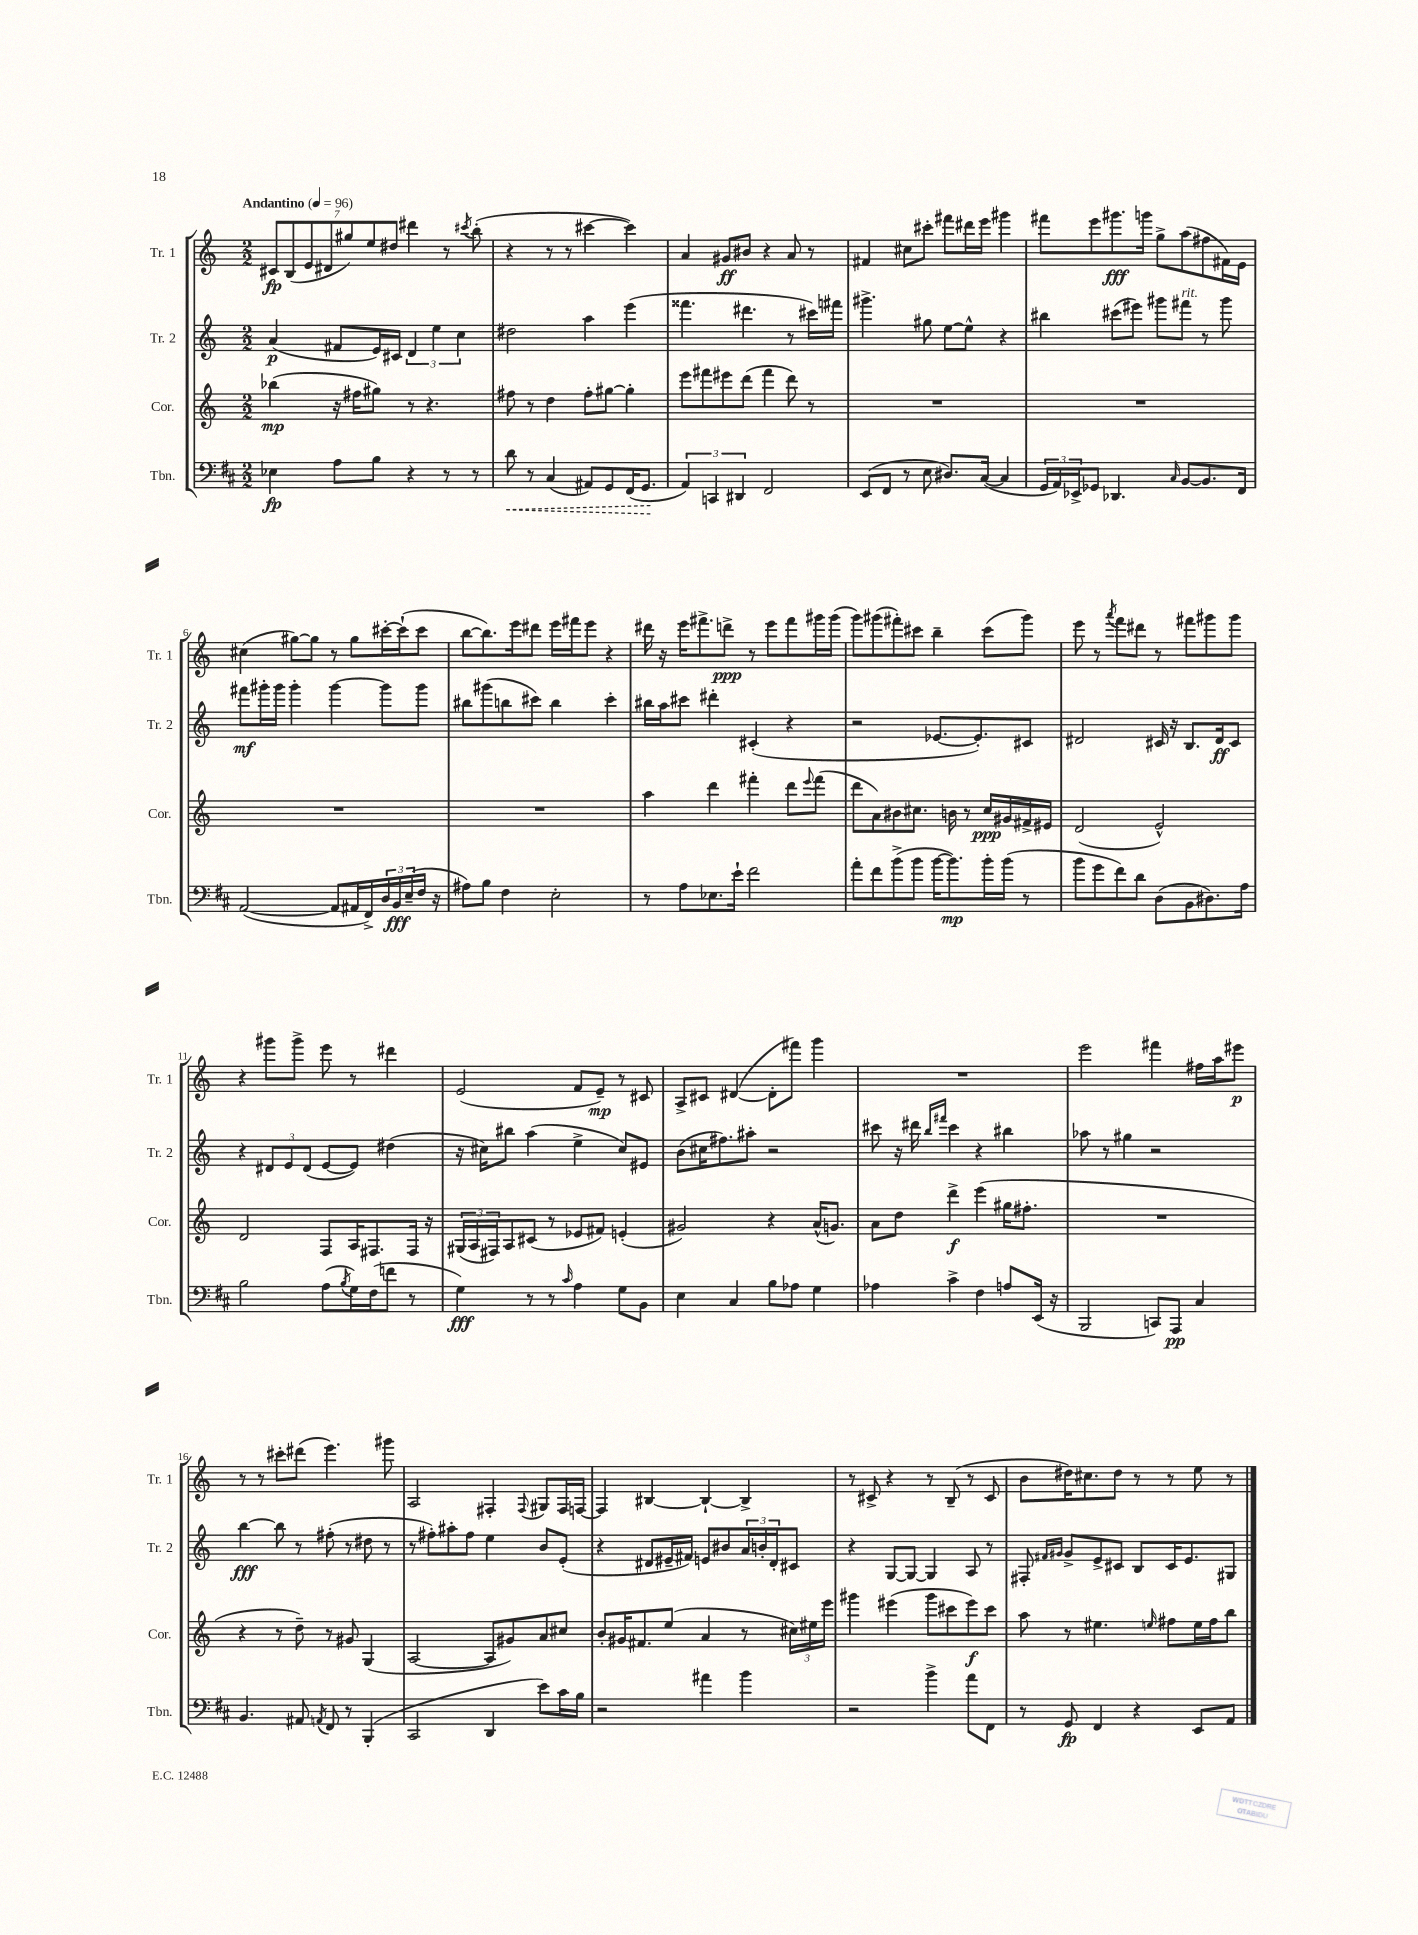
<<
\new StaffGroup <<
\new Staff = "s0" \with { instrumentName = "Tr. 1" shortInstrumentName = "Tr. 1" } {
    \clef treble \key c \major \numericTimeSignature \time 2/2 \tempo "Andantino" 4 = 96
    \tuplet 7/4 { cis'8\fp b8( e'8 dis'8 gis''8) e''8 dis''8 } dis'''4 r8 \acciaccatura { cis'''8 } b''8-.( |
    r4 r8 r8 cis'''4~ cis'''4) |
    a'4 gis'8\ff bis'8 r4 a'8 r8 |
    fis'4 cis''8 cis'''8-. fis'''8 dis'''16 e'''16 gis'''4 |
    fis'''8 e'''8 gis'''8.\fff g'''16 g''8-> a''8( fis''8 fis'16) e'16 |
    cis''4( gis''8~) gis''8 r8 gis''8 cis'''16~-. cis'''16-!( cis'''8 |
    b''8~ b''8.) e'''16 dis'''8 e'''16 fis'''16 e'''8 r4 |
    dis'''16 r16 e'''16 fis'''8.-> d'''8->\ppp r8 e'''8 fis'''8 gis'''16 gis'''16( |
    g'''8) gis'''8( fis'''8-.) cis'''8 b''4-- cis'''8( gis'''8) |
    e'''8 r8 \acciaccatura { a'''8 } f'''8 dis'''8 r8 fis'''8 gis'''8 gis'''8 |
    r4 gis'''8 gis'''8-> e'''8 r8 dis'''4 |
    e'2( f'8 e'8--\mp) r8 cis'8 |
    a8-> cis'8 dis'4~( dis'8-. fis'''8) g'''4 |
    R1 |
    e'''2 fis'''4 fis''16 a''16 eis'''8\p |
    r8 r8 cis'''8-. dis'''8( e'''4.) gis'''8 |
    a2 fis4-. \appoggiatura { fis8 } gis8 fis16 f16~ |
    f4 bis4~ bis4~-! bis4-> |
    r8 cis'8-> r4 r8 b8--( r8 cis'8 |
    b'8 dis''16) cis''8. dis''8 r8 r8 e''8 r8 \bar "|." |
}
\new Staff = "s1" \with { instrumentName = "Tr. 2" shortInstrumentName = "Tr. 2" } {
    \clef treble \key c \major \numericTimeSignature \time 2/2
    a'4\p( fis'8 e'16) cis'16 \tuplet 3/2 { d'4 e''4 c''4 } |
    dis''2 a''4 e'''4( |
    fisis'''4. dis'''4. r8 cis'''16) fis'''16 |
    gis'''4.-> gis''8 e''8~ e''8-^ r4 |
    bis''4 cis'''8( eis'''8) gis'''8 fis'''8^\markup { \italic "rit." } r8 gis'''8 |
    fis'''8\mf gis'''16-. gis'''16 gis'''4-. gis'''4~ gis'''8 gis'''8 |
    bis''8 gis'''8( b''8 cis'''8) b''4 cis'''4-. |
    bis''16 a''16 cis'''8 dis'''4-. cis'4-.( r4 |
    r2 ees'8.~ ees'8.-.) cis'8 |
    dis'2 cis'16 r16 b8. dis'16\ff cis'8 |
    r4 \tuplet 3/2 { dis'8 e'8 dis'8( } e'8~ e'8) dis''4( |
    r16 cis''16) bis''8 a''4( e''4-> cis''8) eis'8 |
    b'8( cis''16 fis''8.) ais''8-. r2 |
    cis'''8 r16 dis'''16 \grace { b''16 fis'''16 } cis'''4 r4 bis''4 |
    aes''8 r8 gis''4 r2 |
    b''4~\fff b''8 r8 fis''8-.( r8 dis''8 r8 |
    r8 fis''8-.) ais''8-. fis''8 e''4 b'8 e'8-.( |
    r4 dis'8 eis'16-- fis'16) e'8 bis'8 \tuplet 3/2 { a'16 b'16-. dis'16-. } cis'8 |
    r4 g8~ g8~ g4 a8 r8 |
    fis8-. \grace { fis'16 gis'16 } gis'8-> e'8-> cis'8 b8 cis'16 e'8. gis8 \bar "|." |
}
\new Staff = "s2" \with { instrumentName = "Cor." shortInstrumentName = "Cor." } {
    \clef treble \key c \major \numericTimeSignature \time 2/2
    bes''4\mp( r16 fis''16 gis''8) r8 r4. |
    fis''8 r8 d''4 fis''8-. gis''8~ gis''4-. |
    e'''8 fis'''8 eis'''8 d'''8( fis'''4 d'''8) r8 |
    R1 |
    R1 |
    R1 |
    R1 |
    a''4 d'''4 fis'''4-. d'''8 \appoggiatura { e'''8 } fis'''8( |
    d'''8 a'8) bis'8 cis''8. b'16 r8 cis''16\ppp gis'16 fis'16-> eis'16 |
    d'2( e'2-^) |
    d'2 f8 a16 fis8. fis16 r16 |
    \tuplet 3/2 { gis16( a16 fis16) } a8 cis'8( r8 ees'8 fis'8) e'4-.( |
    gis'2) r4 a'16-^( g'8.) |
    a'8 d''8 d'''4->\f e'''4( gis''16 fis''8.-. |
    R1 |
    r4 r8 d''8--) r8 gis'8 g4( |
    a2~ a8 gis'8) a'8 cis''8 |
    b'8-. gis'16 fis'8. e''8( a'4 r8 \tuplet 3/2 { cis''16) eis''16 e'''16 } |
    gis'''4 eis'''4( gis'''8 cis'''8 eis'''8\f) cis'''8 |
    a''8 r8 eis''4. \grace { e''16 } fis''8 e''16 fis''16 b''8 \bar "|." |
}
\new Staff = "s3" \with { instrumentName = "Tbn." shortInstrumentName = "Tbn." } {
    \clef bass \key d \major \numericTimeSignature \time 2/2
    ees4\fp a8 b8 r4 r8 r8 |
    \once \override Hairpin.style = #'dashed-line d'8\< r8 cis4( ais,8) g,8 fis,16( g,8.\! |
    \tuplet 3/2 { a,4) c,4 dis,4 } fis,2 |
    e,8( fis,8 r8 e8 dis8.) cis16~( cis4 |
    \tuplet 3/2 { g,16 a,16) ees,16-> } ges,8 des,4. \grace { cis16 } b,8~ b,8. fis,16 |
    a,2~( a,8 ais,16 fis,16->) \tuplet 3/2 { d16 b,16\fff e16--( } fis16 r16 |
    ais8) b8 fis4 e2-. |
    r8 a8 ees8. e'16-! fis'2 |
    a'8-. fis'8 b'8->( b'8 b'16~ b'8.\mp) b'16-. b'16( r8 |
    b'8 g'8 fis'8) d'8 d8( b,8 dis8.) a16 |
    b2 a8( \acciaccatura { b8 } g16) fis16( f'8 r8 |
    g4\fff) r8 r8 \grace { cis'16 } a4 g8 b,8 |
    e4 cis4 b8 aes8 g4 |
    aes4 cis'4-> fis4 a8 e,16( r16 |
    b,,2 c,8) a,,8\pp cis4 |
    b,4. ais,8 \acciaccatura { a,8 } fis,8 r8 b,,4-.( |
    cis,2 d,4 e'8) cis'16 b16 |
    r2 ais'4 b'4 |
    r2 b'4-> a'8 fis,8 |
    r8 g,8\fp fis,4 r4 e,8 a,8 \bar "|." |
}
>>
>>
